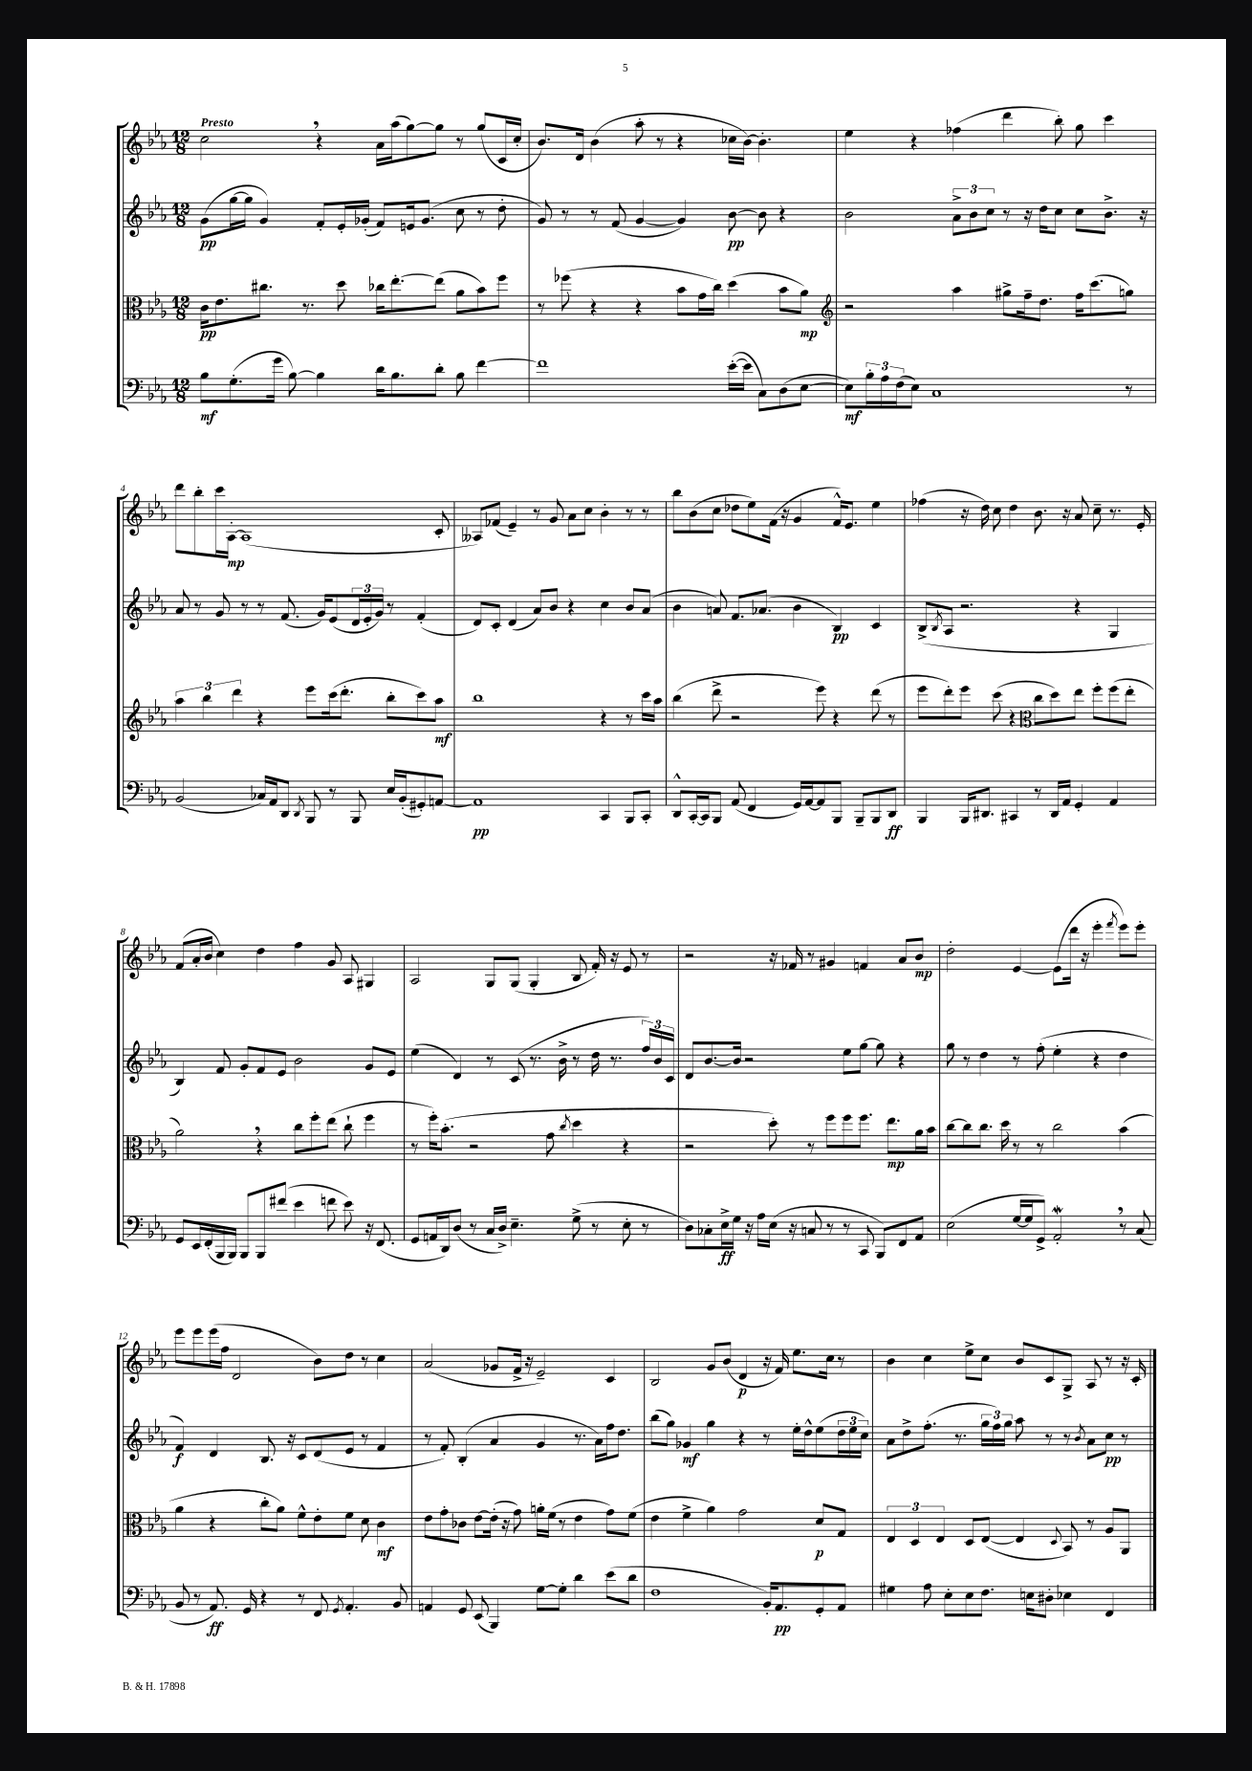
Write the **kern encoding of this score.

**kern	**dynam	**kern	**dynam	**kern	**dynam	**kern	**dynam
*part4	*part4	*part3	*part3	*part2	*part2	*part1	*part1
*staff4	*staff4	*staff3	*staff3	*staff2	*staff2	*staff1	*staff1
*clefF4	*	*clefC3	*	*clefG2	*	*clefG2	*
*k[b-e-a-]	*	*k[b-e-a-]	*	*k[b-e-a-]	*	*k[b-e-a-]	*
*M12/8	*	*M12/8	*	*M12/8	*	*M12/8	*
=1	=1	=1	=1	=1	=1	=1	=1
!	!	!	!	!	!	!LO:TX:a:B:t=Presto	!
8B-\L	mf	16c\KL	pp	(8g\L	pp	2cc,\	.
.	.	8.e-\	.	.	.	.	.
(8.G'\	.	.	.	[16gg\L	.	.	.
.	.	.	.	16gg\JJ]	.	.	.
.	.	8.cc#X\J	.	4g/)	.	.	.
16g\Jk	.	.	.	.	.	.	.
[8B-\)	.	.	.	.	.	.	.
.	.	8.r	.	.	.	.	.
4B-\]	.	.	.	8f'/L	.	4r	.
.	.	8dd\	.	16e-'/L	.	.	.
.	.	.	.	(16g-X'/JJ	.	.	.
16d\KL	.	16cc-X\KL	.	8f/L)	.	16a-\LL	.
8.B-\	.	[8.ee-'\	.	.	.	(16aa-\J	.
.	.	.	.	16en/k	.	[8gg\)	.
.	.	.	.	(8.g-/J	.	.	.
8d'\J	.	(8ee-\J]	.	.	.	8gg\J]	.
8B-\	.	8a-\L	.	8cc\	.	8r	.
[4f\	.	8b-\)	.	8r	.	(8gg/L	.
.	.	8ff\J	.	8dd'\	.	16c/L	.
.	.	.	.	.	.	16cc'/JJ	.
=2	=2	=2	=2	=2	=2	=2	=2
1f]	.	8r	.	8g/)	.	8.b-/L)	.
.	.	(8ff-X\	.	8r	.	.	.
.	.	.	.	.	.	16d/Jk	.
.	.	4r	.	8r	.	(4b-\	.
.	.	.	.	(8f/	.	.	.
.	.	4r	.	[4g/	.	8aa-'\	.
.	.	.	.	.	.	8r	.
.	.	8b-\L	.	4g/])	.	4r	.
.	.	16g\L	.	.	.	.	.
.	.	16cc\JJ)	.	.	.	.	.
([16e-'\LL	.	(4dd\	.	[8b-\	pp	16cc-X\LL	.
16e-\JJ]	.	.	.	.	.	[16b-\JJ)	.
8C\L)	.	.	.	8b-\]	.	4.b-'\]	.
(8D\	.	8b-\L	.	4r	.	.	.
[8E-\J	.	8a-\J)	mp	.	.	.	.
=3	=3	=3	=3	=3	=3	=3	=3
*	*	*clefG2	*	*	*	*	*
8E-\L])	mf	2r	.	2b-\	.	4ee-\	.
24B-'\L	.	.	.	.	.	.	.
24A-\	.	.	.	.	.	.	.
(24F\J	.	.	.	.	.	.	.
8E-\J)	.	.	.	.	.	4r	.
1C	.	.	.	.	.	.	.
.	.	4aa-\	.	12a-^\L	.	(4ff-X\	.
.	.	.	.	12b-\	.	.	.
.	.	.	.	12cc\J	.	.	.
.	.	8gg#X^\L	.	8r	.	4ddd\	.
.	.	16ff~\k	.	16r	.	.	.
.	.	8.dd\J	.	16dd\KL	.	.	.
.	.	.	.	8cc\J	.	8bb-'\)	.
.	.	16ff\KL	.	8cc\L	.	8gg\	.
.	.	(8.ccc\	.	.	.	.	.
.	.	.	.	8.b-^\J	.	4ccc\	.
8r	.	8ggn\J)	.	.	.	.	.
.	.	.	.	16r	.	.	.
!!LO:LB:g=z
=4	=4	=4	=4	=4	=4	=4	=4
(2BB-/	.	6aa-\	.	8a-/	.	8ddd\L	.
.	.	.	.	8r	.	8bb-'\	.
.	.	6bb-\	.	.	.	.	.
.	.	.	.	8g/	.	16ccc\L	.
.	.	.	.	.	.	[16A-'\JJ	mp
.	.	6ddd\	.	.	.	.	.
.	.	.	.	8r	.	(1A-]	.
16C-X/LL)	.	4r	.	8r	.	.	.
16AA-/J	.	.	.	.	.	.	.
8DD/J	.	.	.	(8.f/	.	.	.
8qDD/	.	.	.	.	.	.	.
8BBB-/	.	8eee-\L	.	.	.	.	.
.	.	.	.	16g/KL)	.	.	.
8r	.	(16ccc\k	.	(8e-/	.	.	.
.	.	8.ddd'\J	.	.	.	.	.
8BBB-/	.	.	.	24d/L	.	.	.
.	.	.	.	24e-'/	.	.	.
.	.	.	.	24g/JJ)	.	.	.
16E-/LL	.	8bb-'\L	.	8r	.	.	.
(16BB-'/J	.	.	.	.	.	.	.
8GG#X'/)	.	8ccc\)	.	(4f'/	.	.	.
[8AAn/J	.	8aa-\J	mf	.	.	8c'/	.
=5	=5	=5	=5	=5	=5	=5	=5
1AA]	pp	1bb-	.	8d/L)	.	8A--X/L)	.
.	.	.	.	8c'/J	.	(8f-X/J	.
.	.	.	.	(4d/	.	4e-~/)	.
.	.	.	.	8a-/L)	.	8r	.
.	.	.	.	8b-/J	.	8g/	.
.	.	.	.	4r	.	8a-\L	.
.	.	.	.	.	.	8cc\J	.
4CC/	.	4r	.	4cc\	.	4b-'\	.
8BBB-/L	.	8r	.	8b-/L	.	8r	.
8CC'/J	.	16ccc\LL	.	(8a-/J	.	8r	.
.	.	16aa-\JJ	.	.	.	.	.
=6	=6	=6	=6	=6	=6	=6	=6
8DD^^/L	.	(4bb-\	.	4b-\	.	8bb-\L	.
[16CC'/L	.	.	.	.	.	(8b-\	.
16CC/J]	.	.	.	.	.	.	.
8BBB-/J	.	8ddd^\	.	8an/)	.	8cc\J	.
(8AA-/	.	2r	.	8.f/L	.	8dd-X\L	.
4FF/	.	.	.	.	.	8ee-\)	.
.	.	.	.	(8.a-X/J	.	.	.
.	.	.	.	.	.	(16f\Jk	.
.	.	.	.	.	.	16r	.
16GG/LL)	.	.	.	4b-\	.	4g/	.
[16AA-/J	.	.	.	.	.	.	.
8AA-/]	.	8eee-\)	.	.	.	.	.
8BBB-/J	.	4r	.	4B-/)	pp	16f^^/KL)	.
.	.	.	.	.	.	8.e-/J	.
8BBB-~/L	.	.	.	.	.	.	.
8BBB-/	.	(8ddd\	.	4c/	.	4ee-\	.
8DD/J	ff	8r	.	.	.	.	.
=7	=7	=7	=7	=7	=7	=7	=7
4BBB-/	.	8eee-\L	.	(8B-^/L	.	(4ff-X\	.
.	.	.	.	8qB-/	.	.	.
.	.	8ddd'\)	.	8A-/J	.	.	.
16BBB-/KL	.	8eee-\J	.	2.r	.	16r	.
8.DD#X/J	.	.	.	.	.	16dd\)	.
.	.	(8ccc\	.	.	.	8cc\	.
4CC#X/	.	4r	.	.	.	4dd\	.
*	*	*clefC3	*	*	*	*	*
8r	.	8cc\L	.	.	.	8.b-\	.
16DD#/LL	.	8dd\)	.	.	.	.	.
16AA-/JJ	.	.	.	.	.	16r	.
4GG'/	.	8ee-\J	.	4r	.	8a-/	.
.	.	8ff'\L	.	.	.	8cc~\	.
4AA-/	.	(8ff\	.	4G/	.	8.r	.
.	.	8ee-'\J	.	.	.	.	.
.	.	.	.	.	.	16e-'/	.
!!LO:LB:g=z
=8	=8	=8	=8	=8	=8	=8	=8
8GG/L	.	2a-,\)	.	4B-/)	.	(8f/L	.
16EE-/L	.	.	.	.	.	16a-'/L	.
(16FF'/	.	.	.	.	.	16b-/JJ	.
16BBB-/	.	.	.	8f/	.	4cc\)	.
16BBB-/JJ)	.	.	.	.	.	.	.
8BBB-/L	.	.	.	8g'/L	.	.	.
8BBB-/	.	4r	.	8f/	.	4dd\	.
(8f#X/J	.	.	.	8e-/J	.	.	.
4e-\	.	8cc\L	.	2b-\	.	4ff\	.
.	.	8ff'\	.	.	.	.	.
8fn\	.	(8ee-\J	.	.	.	8g/	.
8e-\)	.	8cc`\	.	.	.	8A-/	.
16r	.	4ff\	.	8g/L	.	4G#X/	.
(8.FF/	.	.	.	.	.	.	.
.	.	.	.	8e-/J	.	.	.
=9	=9	=9	=9	=9	=9	=9	=9
8GG/L	.	8r	.	(4ee-\	.	2A-/	.
16AAn/L	.	16ff'\KL)	.	.	.	.	.
16DD/J)	.	(8.b-'\J	.	.	.	.	.
(8D/J	.	.	.	4d/)	.	.	.
8r	.	2r	.	.	.	.	.
16C/LL	.	.	.	8r	.	8G/L	.
16D^/JJ)	.	.	.	.	.	.	.
4.E-~\	.	.	.	(8c/	.	(8G/J	.
.	.	.	.	8.r	.	4G'/	.
.	.	8g\	.	.	.	.	.
.	.	.	.	16b-^\	.	.	.
.	.	8qcc/	.	.	.	.	.
(8G^\	.	4dd\	.	8r	.	8B-/	.
8r	.	.	.	16dd\	.	16f'/)	.
.	.	.	.	8.r	.	16r	.
8E-'\	.	4r	.	.	.	8e-/	.
8r	.	.	.	24ff/LL)	.	8r	.
.	.	.	.	24b-/	.	.	.
.	.	.	.	24c/JJ	.	.	.
=10	=10	=10	=10	=10	=10	=10	=10
8D\L)	.	2r	.	8d/L	.	2r	.
8C-X'\	.	.	.	[8.b-/	.	.	.
16E-^\L	ff	.	.	.	.	.	.
16G\JJ	.	.	.	16b-/Jk]	.	.	.
16r	.	.	.	2r	.	.	.
16A-\LL	.	.	.	.	.	.	.
(16E-\JJ	.	8dd'\)	.	.	.	16r	.
16r	.	.	.	.	.	16f-X/	.
8Cn/	.	8r	.	.	.	8r	.
8r	.	8ff\L	.	.	.	4g#X/	.
8r	.	8ff\	.	8ee-\L	.	.	.
8CC/	.	8.ff\J	.	[8gg\J	.	4fn/	.
8BBB-/L)	.	.	.	8gg\]	.	.	.
.	.	8.ee-\L	mp	.	.	.	.
8FF/	.	.	.	4r	.	8a-/L	.
8AA-/J	.	16a-\L	.	.	.	8b-/J	mp
.	.	16b-\JJ	.	.	.	.	.
=11	=11	=11	=11	=11	=11	=11	=11
(2E-\	.	[8cc\L	.	8gg\	.	2dd'\	.
.	.	8cc\]	.	8r	.	.	.
.	.	8.cc\J	.	4dd\	.	.	.
.	.	16dd\	.	.	.	.	.
[16G/LL	.	8r	.	8r	.	[4e-/	.
16G/J]	.	.	.	.	.	.	.
8GG^/J)	.	8r	.	(8ff'\	.	.	.
2AA-w',/	.	2cc\	.	4ee-'\	.	(8e-\L]	.
.	.	.	.	.	.	16ddd\Jk	.
.	.	.	.	.	.	16r	.
.	.	.	.	4r	.	4eee-'\	.
.	.	.	.	.	.	8qfff/	.
8r	.	(4b-\	.	4dd\	.	8eee-\L)	.
(8C/	.	.	.	.	.	8eee-'\J	.
!!LO:LB:g=z
=12	=12	=12	=12	=12	=12	=12	=12
8BB-/	.	4a-\	.	4f/)	f	8eee-\L	.
8r	.	.	.	.	.	8eee-\	.
8.AA-/)	ff	4r	.	4d/	.	(16eee-\L	.
.	.	.	.	.	.	16ff\JJ	.
.	.	.	.	.	.	2d/	.
16GG/	.	.	.	.	.	.	.
4r	.	8cc'\L	.	8.B-/	.	.	.
.	.	8a-\J)	.	.	.	.	.
.	.	.	.	16r	.	.	.
8r	.	8f^^\L	.	8c/L	.	.	.
8FF/	.	8e-'\	.	(8d/	.	8b-\L)	.
8qGG/	.	.	.	.	.	.	.
4.AA-'/	.	8f\J	.	8e-/J	.	8dd\J	.
.	.	8d\	.	8r	.	8r	.
.	.	4c\	mf	4f/	.	4cc\	.
8BB-/	.	.	.	.	.	.	.
=13	=13	=13	=13	=13	=13	=13	=13
4AAn/	.	8e-\L	.	8r	.	(2a-/	.
.	.	8g'\	.	8f'/)	.	.	.
8GG/	.	8c-X\J	.	(4B-'/	.	.	.
(8EE-/	.	[8e-\L	.	.	.	.	.
4BBB-/)	.	(16e-'\Jk]	.	4a-/	.	8g-X/L	.
.	.	16r	.	.	.	.	.
.	.	8g\)	.	.	.	16f^/Jk	.
.	.	.	.	.	.	16r	.
[8G\L	.	16an'\LL	.	4g/	.	2e-~/)	.
.	.	(16f\JJ	.	.	.	.	.
8G'\J]	.	8r	.	.	.	.	.
4d\	.	4e-\	.	8.r	.	.	.
.	.	.	.	16a-\LL)	.	.	.
(8e-\L	.	8g\L)	.	16ff\J	.	4c/	.
.	.	.	.	8.dd\J	.	.	.
8d\J	.	(8f\J	.	.	.	.	.
=14	=14	=14	=14	=14	=14	=14	=14
1F	.	4e-\	.	(8bb-\L	.	2B-/	.
.	.	.	.	8gg\J)	.	.	.
.	.	4f^\	.	4g-X/	mf	.	.
.	.	4a-\)	.	4gg\	.	8g/L	.
.	.	.	.	.	.	(8b-/J	.
.	.	2g\	.	4r	.	4d/	p
16BB-'/KL)	.	.	.	8r	.	16r	.
8.AA-/	pp	.	.	.	.	16f/)	.
.	.	.	.	16ee-'\LL	.	8.ee-\L	.
.	.	.	.	16dd^^\J	.	.	.
8GG'/	.	8d/L	p	(8ee-\	.	.	.
.	.	.	.	.	.	16cc\Jk	.
8AA-/J	.	8G/J	.	24dd\L	.	8r	.
.	.	.	.	24ee-\	.	.	.
.	.	.	.	24cc\JJ)	.	.	.
=15	=15	=15	=15	=15	=15	=15	=15
4G#X\	.	6E-/	.	8a-\L	.	4b-\	.
.	.	.	.	8dd^\	.	.	.
.	.	6D/	.	.	.	.	.
8A-\	.	.	.	(8.ff'\J	.	4cc\	.
.	.	6E-/	.	.	.	.	.
8E-'\L	.	.	.	.	.	.	.
.	.	.	.	8.r	.	.	.
8E-\	.	8D/L	.	.	.	8ee-^\L	.
8.F\J	.	([8E-/J	.	24gg\LL	.	8cc\J	.
.	.	.	.	24ff\)	.	.	.
.	.	.	.	24gg\JJ	.	.	.
.	.	4E-/]	.	8aa-\	.	8b-/L	.
16En\KL	.	.	.	.	.	.	.
8D#X'\J	.	.	.	8r	.	8c/	.
.	.	8qqD/	.	.	.	.	.
4E-X\	.	8BB-/)	.	8r	.	8G^/J	.
.	.	.	.	8qb-/	.	.	.
.	.	8r	.	8a-\L	.	8A-/	.
4FF/	.	8A-/L	.	8cc\J	pp	8r	.
.	.	8AA-/J	.	8r	.	16r	.
.	.	.	.	.	.	16c'/	.
==	==	==	==	==	==	==	==
*-	*-	*-	*-	*-	*-	*-	*-
